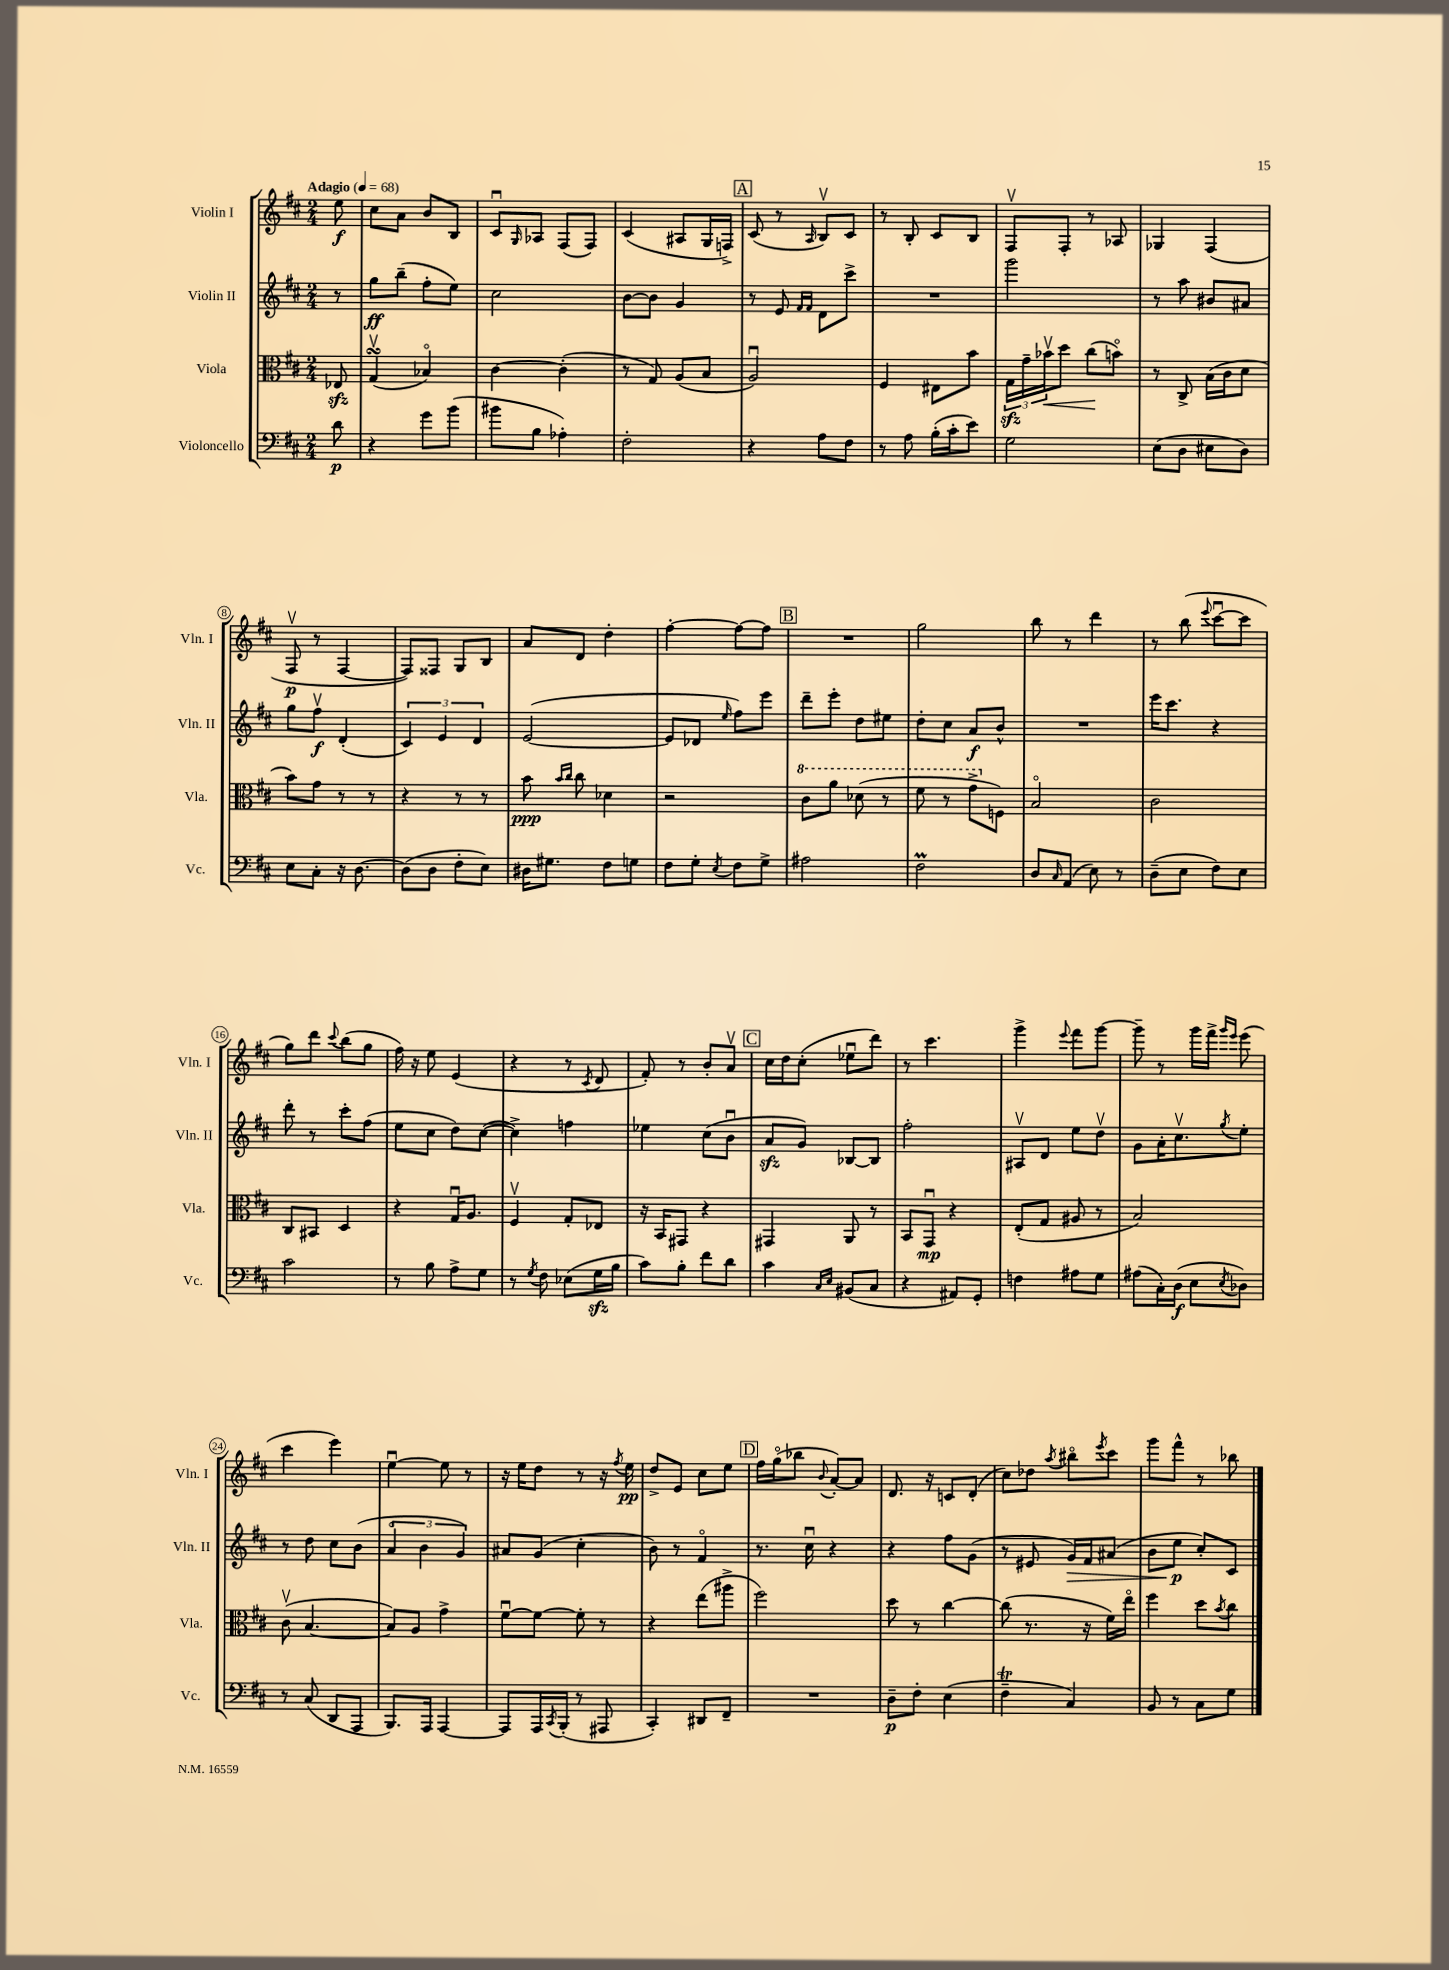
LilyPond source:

<<
\new StaffGroup <<
\new Staff = "s0" \with { instrumentName = "Violin I" shortInstrumentName = "Vln. I" } {
    \clef treble \key d \major \numericTimeSignature \time 2/4 \partial 8 \tempo "Adagio" 4 = 68
    e''8\f |
    cis''8 a'8 b'8 b8 |
    cis'8\downbow \grace { g16 } aes8 fis8( fis8) |
    cis'4( ais8 g16 f16->) |
    \mark \markup { \box "A" } cis'8( r8 \grace { a16 } b8\upbow) cis'8 |
    r8 b8-. cis'8 b8 |
    fis8\upbow fis8-. r8 aes8 |
    ges4 fis4( |
    fis8\upbow\p r8 fis4~ |
    fis8) fisis8 g8 b8 |
    a'8 d'8 d''4-. |
    fis''4~-. fis''8~ fis''8 |
    \mark \markup { \box "B" } R2 |
    g''2 |
    b''8 r8 d'''4 |
    r8 b''8( \appoggiatura { e'''8 } cis'''8~\downbow cis'''8 |
    g''8) d'''8 \appoggiatura { cis'''8 } b''8( g''8 |
    fis''16) r16 e''8 e'4( |
    r4 r8 \acciaccatura { cis'8 } d'8 |
    fis'8-.) r8 b'8-. a'8\upbow |
    \mark \markup { \box "C" } cis''16 d''16 cis''8-.( ees''8\downbow d'''8) |
    r8 cis'''4. |
    g'''4-> \appoggiatura { e'''8 } fis'''8 g'''8~ |
    g'''8-- r8 g'''16 fis'''16-> \grace { g'''16 e'''16 } e'''8( |
    cis'''4 e'''4) |
    e''4~\downbow e''8 r8 |
    r16 e''16 d''8 r8 r16 \acciaccatura { fis''8 } e''16\pp |
    d''8-> e'8 cis''8 e''8 |
    \mark \markup { \box "D" } fis''16 g''16\flageolet( bes''8 \appoggiatura { b'8 } a'8~-.) a'8 |
    d'8. r16 c'8 d'8-.( |
    cis''8) des''8 \acciaccatura { a''8 } bis''8\flageolet \acciaccatura { e'''8 } cis'''8 |
    g'''8 fis'''8-^ r8 bes''8 \bar "|." |
}
\new Staff = "s1" \with { instrumentName = "Violin II" shortInstrumentName = "Vln. II" } {
    \clef treble \key d \major \numericTimeSignature \time 2/4 \partial 8
    r8 |
    g''8\ff b''8--( fis''8-. e''8) |
    cis''2 |
    b'8~ b'8 g'4 |
    \mark \markup { \box "A" } r8 e'8 \grace { fis'16 fis'16 } d'8 cis'''8-> |
    R2 |
    g'''2 |
    r8 a''8 bis'8 ais'8 |
    g''8 fis''8\upbow\f d'4-.( |
    \tuplet 3/2 { cis'4) e'4 d'4 } |
    e'2~( |
    e'8 des'8 \grace { e''16 } fis''8) e'''8 |
    \mark \markup { \box "B" } d'''8-- e'''8-. d''8 eis''8 |
    d''8-. cis''8 a'8\f b'8-^ |
    R2 |
    e'''16 cis'''8. r4 |
    d'''8-. r8 cis'''8-. fis''8( |
    e''8 cis''8 d''8) cis''8~( |
    cis''4->) f''4 |
    ees''4 cis''8( b'8\downbow |
    \mark \markup { \box "C" } a'8\sfz g'8) bes8~ bes8 |
    fis''2-. |
    ais8\upbow d'8 e''8 d''8\upbow |
    g'8 a'16-. cis''8.\upbow \acciaccatura { g''8 } e''8-. |
    r8 d''8 cis''8 b'8( |
    \tuplet 3/2 { a'4\flageolet b'4 g'4) } |
    ais'8 g'8( cis''4-. |
    b'8) r8 fis'4\flageolet |
    \mark \markup { \box "D" } r8. cis''16\downbow r4 |
    r4 fis''8 g'8( |
    r8 eis'8 g'16\>) fis'16 ais'8( |
    b'8 e''8\p\! cis''8-.) cis'8 \bar "|." |
}
\new Staff = "s2" \with { instrumentName = "Viola" shortInstrumentName = "Vla." } {
    \clef alto \key d \major \numericTimeSignature \time 2/4 \partial 8
    ees8\sfz |
    g4\upbow\turn( bes4\flageolet) |
    cis'4~ cis'4-.( |
    r8 g8) a8( b8 |
    \mark \markup { \box "A" } a2\downbow) |
    fis4 eis8 b'8 |
    \tuplet 3/2 { g16\sfz g'16-- bes'16\upbow\< } d''8 cis''8\!( b'8\flageolet) |
    r8 cis8-> b16( cis'16 d'8 |
    b'8) g'8 r8 r8 |
    r4 r8 r8 |
    b'8\ppp \grace { b'16 cis''16 } cis''8 des'4 |
    r2 |
    \mark \markup { \box "B" } \ottava #1 cis''8 a''8 des''8( r8 |
    fis''8 r8 g''8-> \ottava #0 f8) |
    b2\flageolet |
    cis'2 |
    cis8 bis,8 d4 |
    r4 g16\downbow a8. |
    fis4\upbow g8-. ees8 |
    r16 b,16 gis,8 r4 |
    \mark \markup { \box "C" } gis,4 a,8 r8 |
    b,8 g,8\downbow\mp r4 |
    e8-.( g8 ais8 r8 |
    b2) |
    cis'8\upbow( b4.~ |
    b8) a8 g'4-> |
    fis'8~\downbow fis'8~ fis'8-. r8 |
    r4 e''8( ais''8-> |
    \mark \markup { \box "D" } fis''2) |
    d''8 r8 cis''4~ |
    cis''8( r8. r16 fis'16) e''16\flageolet |
    fis''4 d''8 \acciaccatura { b'8 } cis''8 \bar "|." |
}
\new Staff = "s3" \with { instrumentName = "Violoncello" shortInstrumentName = "Vc." } {
    \clef bass \key d \major \numericTimeSignature \time 2/4 \partial 8
    d'8\p |
    r4 g'8 b'8( |
    bis'8 b8 aes4-.) |
    fis2-. |
    \mark \markup { \box "A" } r4 a8 fis8 |
    r8 a8 b16-.( cis'16-. e'8) |
    g2 |
    e8( d8 eis8 d8) |
    e8 cis8-. r16 d8.~ |
    d8( d8 fis8-. e8) |
    dis16 gis8. fis8 g8 |
    fis8 g8-. \acciaccatura { e8 } fis8 g8-> |
    \mark \markup { \box "B" } ais2 |
    fis2\prall |
    d8 \grace { cis16 } a,8( e8) r8 |
    d8--( e8 fis8) e8 |
    cis'2 |
    r8 b8 a8-> g8 |
    r8 \acciaccatura { g8 } fis8 ees8( g16\sfz b16 |
    cis'8) b8-. fis'8 d'8 |
    \mark \markup { \box "C" } cis'4 \grace { cis16 e16 } bis,8( cis8 |
    r4 ais,8) g,8-. |
    f4 ais8 g8 |
    ais8( cis16-.) d16\f( e8 \acciaccatura { e8 } des8) |
    r8 cis8( d,8 a,,8 |
    b,,8.) a,,16 a,,4~ |
    a,,8 a,,16 \acciaccatura { cis,8 } b,,16-.( r8 ais,,8 |
    cis,4-.) dis,8 fis,8-- |
    \mark \markup { \box "D" } R2 |
    d8--\p fis8-. e4( |
    fis4--\trill cis4) |
    b,8 r8 cis8 g8 \bar "|." |
}
>>
>>
\layout { \context { \Score \override BarNumber.stencil = #(make-stencil-circler 0.1 0.3 ly:text-interface::print) } }
